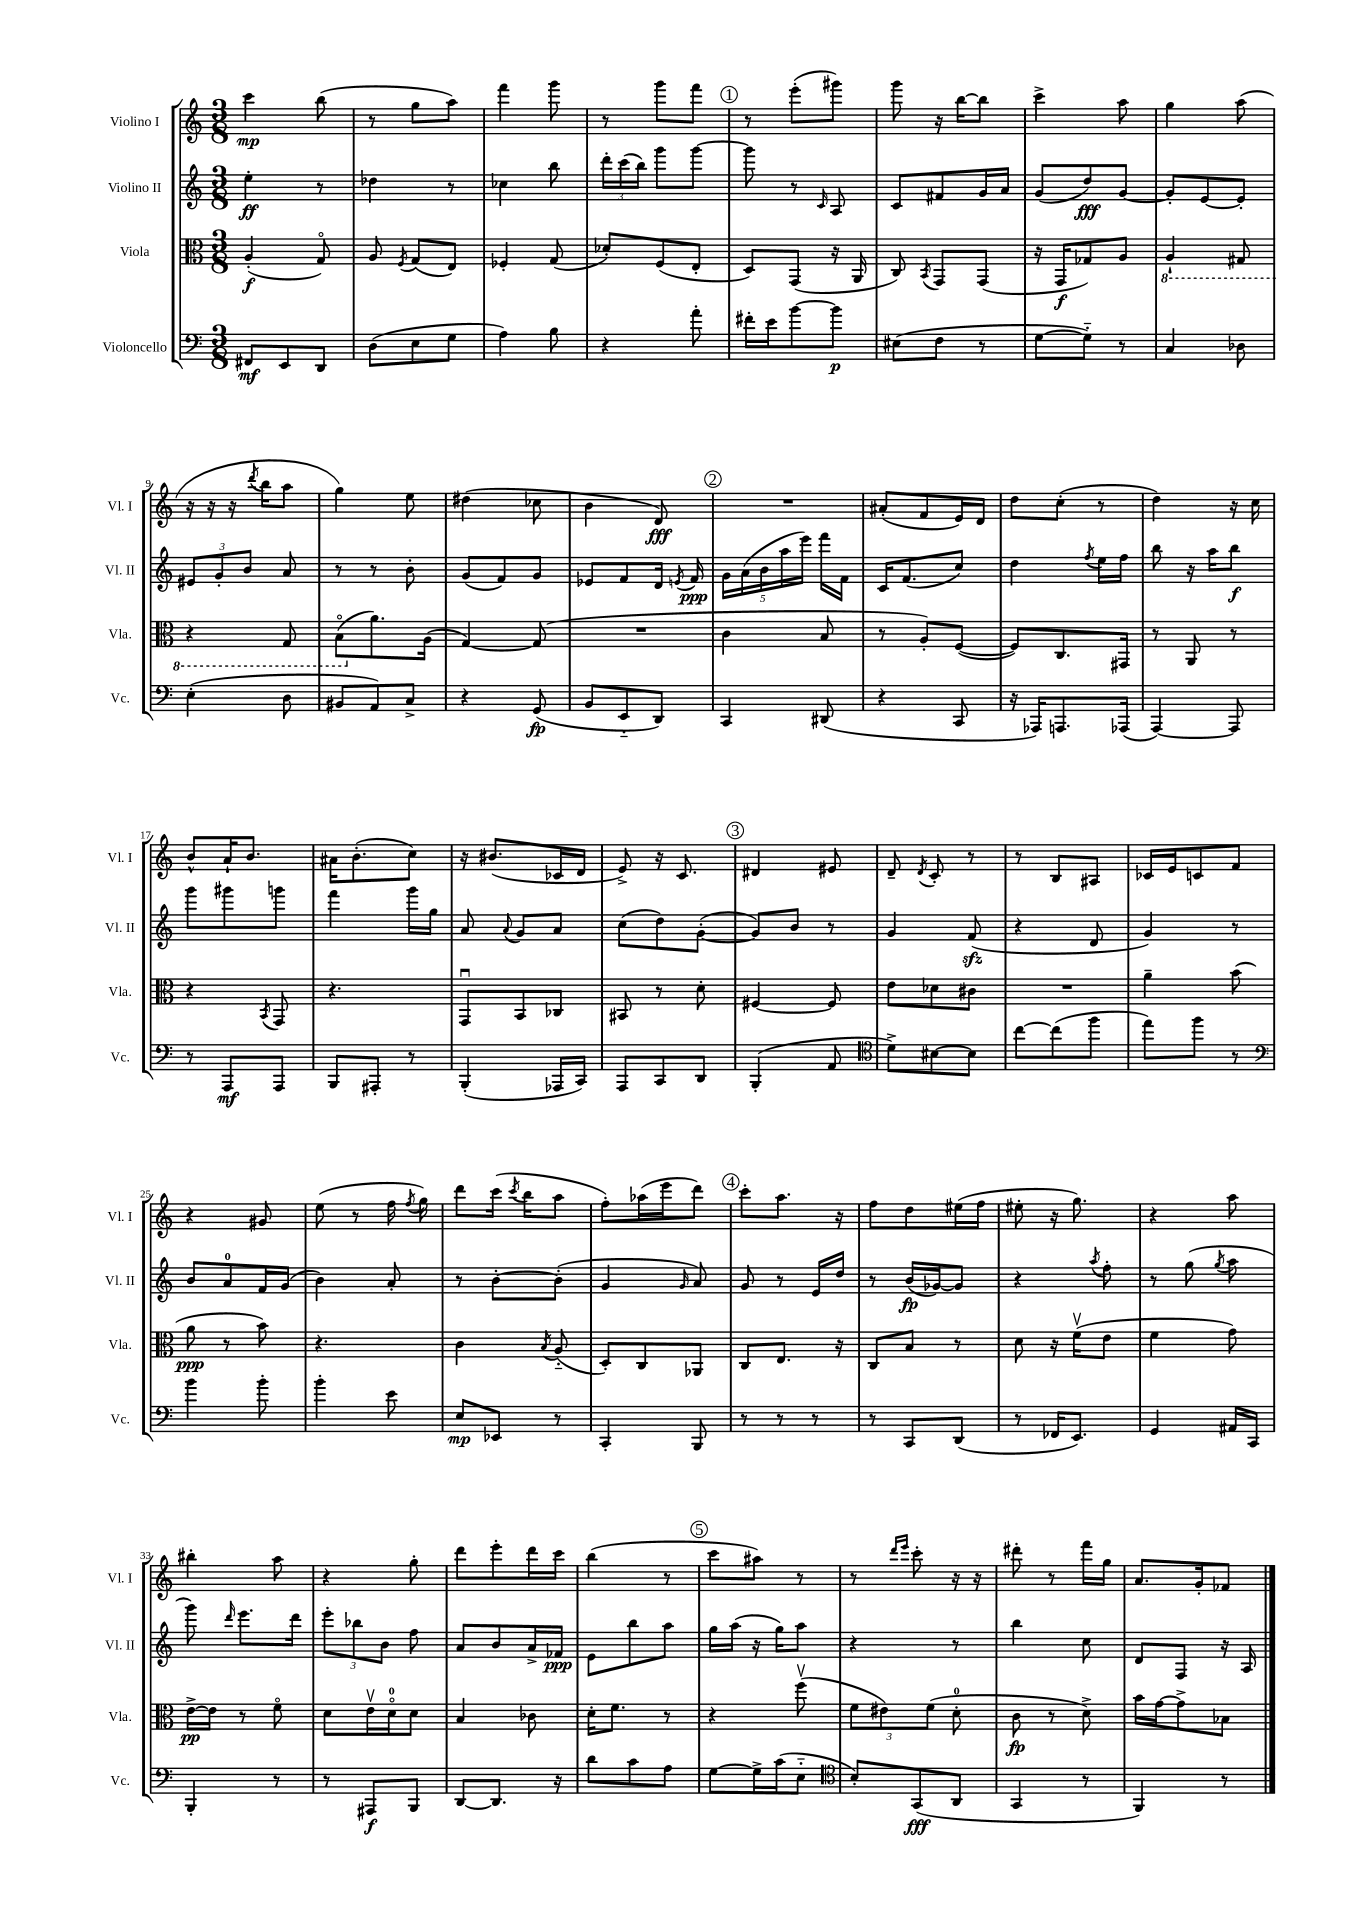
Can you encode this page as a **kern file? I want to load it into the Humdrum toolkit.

**kern	**dynam	**kern	**dynam	**kern	**dynam	**kern	**dynam
*part4	*part4	*part3	*part3	*part2	*part2	*part1	*part1
*staff4	*staff4	*staff3	*staff3	*staff2	*staff2	*staff1	*staff1
*I"Violoncello	*	*I"Viola	*	*I"Violino II	*	*I"Violino I	*
*I'Vc.	*	*I'Vla.	*	*I'Vl. II	*	*I'Vl. I	*
*clefF4	*	*clefC3	*	*clefG2	*	*clefG2	*
*k[]	*	*k[]	*	*k[]	*	*k[]	*
*M3/8	*	*M3/8	*	*M3/8	*	*M3/8	*
=1	=1	=1	=1	=1	=1	=1	=1
8FF#X/L	mf	(4A'/	f	4ee'\	ff	4ccc\	mp
8EE/	.	.	.	.	.	.	.
8DD/J	.	8G/)	.	8r	.	(8bb\	.
=2	=2	=2	=2	=2	=2	=2	=2
(8D\L	.	8A/	.	4dd-X\	.	8r	.
.	.	8qF/	.	.	.	.	.
8E\	.	(8G/L	.	.	.	8gg\L	.
8G\J	.	8E/J)	.	8r	.	8aa\J)	.
=3	=3	=3	=3	=3	=3	=3	=3
4A\)	.	4F-X'/	.	4cc-X\	.	4fff\	.
8B\	.	(8G/	.	8bb\	.	8ggg\	.
=4	=4	=4	=4	=4	=4	=4	=4
4r	.	8d-X'/L)	.	24ddd'\LL	.	8r	.
.	.	.	.	(24ccc\	.	.	.
.	.	.	.	24bb\JJ)	.	.	.
.	.	(8F/	.	8ggg\L	.	8ggg\L	.
8a'\	.	8E'/J	.	[8ggg\J	.	8fff\J	.
!!LO:REH:place=s1:t=1
=5	=5	=5	=5	=5	=5	=5	=5
16f#X'\LL	.	8D/L)	.	8ggg\]	.	8r	.
16e\J	.	.	.	.	.	.	.
[8b\	.	(8GG/J	.	8r	.	(8eee'\L	.
.	.	.	.	16qqc/	.	.	.
8b\J]	p	16r	.	8A/	.	8ggg#X\J)	.
.	.	16AA/	.	.	.	.	.
=6	=6	=6	=6	=6	=6	=6	=6
(8E#X\L	.	8C/)	.	8c/L	.	8ggg\	.
.	.	8qBB/	.	.	.	.	.
8F\J	.	8GG/L	.	8f#X/	.	16r	.
.	.	.	.	.	.	[16bb\KL	.
8r	.	(8GG/J	.	16g/L	.	8bb\J]	.
.	.	.	.	16a/JJ	.	.	.
=7	=7	=7	=7	=7	=7	=7	=7
[8G\L	.	16r	.	(8g/L	.	4ccc^\	.
.	.	16GG/KL	f	.	.	.	.
8G\J])	.	8G-X/)	.	8dd/)	fff	.	.
8r	.	8A/J	.	[8g/J	.	8aa\	.
=8	=8	=8	=8	=8	=8	=8	=8
*	*	*8ba	*	*	*	*	*
4C/	.	4AA`/	.	8g'/L]	.	4gg\	.
.	.	.	.	[8e/	.	.	.
8D-X\	.	8GG#X/	.	8e'/J]	.	(8aa\	.
!!LO:LB:g=z
=9	=9	=9	=9	=9	=9	=9	=9
(4E'\	.	4r	.	12e#X/L	.	16r	.
.	.	.	.	.	.	16r	.
.	.	.	.	12g'/	.	.	.
.	.	.	.	.	.	16r	.
.	.	.	.	12b/J	.	.	.
.	.	.	.	.	.	8qddd/	.
.	.	.	.	.	.	16bb\KL	.
8D\	.	8GG/	.	8a/	.	8aa\J	.
=10	=10	=10	=10	=10	=10	=10	=10
8BB#X/L	.	(8BB\L	.	8r	.	4gg\)	.
*	*	*X8ba	*	*	*	*	*
8AA/)	.	8.a\)	.	8r	.	.	.
8C^/J	.	.	.	8b'\	.	8ee\	.
.	.	(16A\Jk	.	.	.	.	.
=11	=11	=11	=11	=11	=11	=11	=11
4r	.	[4G/)	.	(8g/L	.	(4dd#X\	.
.	.	.	.	8f/)	.	.	.
(8GG/	fp	(8G/]	.	8g/J	.	8cc-X\	.
=12	=12	=12	=12	=12	=12	=12	=12
8BB/L	.	4.r	.	8e-X/L	.	4b\	.
8EE/	.	.	.	8f/	.	.	.
8DD/J)	.	.	.	16d/Jk	.	8d/)	fff
.	.	.	.	8qen/	.	.	.
.	.	.	.	16f/	ppp	.	.
!!LO:REH:place=s1:t=2
=13	=13	=13	=13	=13	=13	=13	=13
4CC/	.	4c\	.	20g\LL	.	4.r	.
.	.	.	.	(20a\	.	.	.
.	.	.	.	20b\	.	.	.
.	.	.	.	20aa\	.	.	.
.	.	.	.	20eee\JJ)	.	.	.
(8DD#X/	.	8B/	.	16fff\LL	.	.	.
.	.	.	.	16f\JJ	.	.	.
=14	=14	=14	=14	=14	=14	=14	=14
4r	.	8r	.	16c/KL	.	(8a#X'/L	.
.	.	.	.	(8.f/	.	.	.
.	.	8A'/L)	.	.	.	8f/	.
8CC/	.	([8F/J	.	8cc/J)	.	16e/L)	.
.	.	.	.	.	.	16d/JJ	.
=15	=15	=15	=15	=15	=15	=15	=15
16r	.	8F/L])	.	4dd\	.	8dd\L	.
16AAA-X/KL)	.	.	.	.	.	.	.
8.AAAn/	.	8.C/	.	.	.	(8cc'\J	.
.	.	.	.	8qff/	.	.	.
.	.	.	.	16ee\LL	.	8r	.
(16AAA-X/Jk	.	16GG#X/Jk	.	16ff\JJ	.	.	.
=16	=16	=16	=16	=16	=16	=16	=16
[4AAA/)	.	8r	.	8bb\	.	4dd\)	.
.	.	8AA/	.	16r	.	.	.
.	.	.	.	16aa\KL	.	.	.
8AAA/]	.	8r	.	8bb\J	f	16r	.
.	.	.	.	.	.	16cc\	.
!!LO:LB:g=z
=17	=17	=17	=17	=17	=17	=17	=17
8r	.	4r	.	8ggg\L	.	8b^^/L	.
8AAA/L	mf	.	.	8ggg#X\	.	16a`/K	.
.	.	.	.	.	.	8.b/J	.
.	.	8qBB/	.	.	.	.	.
8AAA/J	.	8GG/	.	8gggn\J	.	.	.
=18	=18	=18	=18	=18	=18	=18	=18
8BBB/L	.	4.r	.	4fff\	.	16a#X\KL	.
.	.	.	.	.	.	(8.b'\	.
8AAA#X'/J	.	.	.	.	.	.	.
8r	.	.	.	16ggg\LL	.	8cc\J)	.
.	.	.	.	16gg\JJ	.	.	.
=19	=19	=19	=19	=19	=19	=19	=19
(4BBB'/	.	8GGu/L	.	8a/	.	16r	.
.	.	.	.	.	.	(8.b#X/L	.
.	.	.	.	8qqa/	.	.	.
.	.	8BB/	.	8g/L	.	.	.
16AAA-X/LL	.	8C-X/J	.	8a/J	.	16c-X/L	.
16CC/JJ)	.	.	.	.	.	16d/JJ	.
=20	=20	=20	=20	=20	=20	=20	=20
8AAA/L	.	8BB#X/	.	(8cc\L	.	8e^/)	.
8CC/	.	8r	.	8dd\)	.	16r	.
.	.	.	.	.	.	8.c/	.
8DD/J	.	8d'\	.	([8g'\J	.	.	.
!!LO:REH:place=s1:t=3
=21	=21	=21	=21	=21	=21	=21	=21
(4BBB'/	.	[4F#X/	.	8g/L])	.	4d#X/	.
.	.	.	.	8b/J	.	.	.
8AA/	.	8F#/]	.	8r	.	8e#X/	.
=22	=22	=22	=22	=22	=22	=22	=22
*clefC4	*	*	*	*	*	*	*
8d^\L)	.	8e\L	.	4g/	.	8d~/	.
.	.	.	.	.	.	8qd/	.
[8B#X\	.	8d-X\	.	.	.	8c'/	.
8B#\J]	.	8c#X\J	.	(8fzz/	.	8r	.
=23	=23	=23	=23	=23	=23	=23	=23
[8cc\L	.	4.r	.	4r	.	8r	.
(8cc\]	.	.	.	.	.	8B/L	.
8ff\J	.	.	.	8d/	.	8A#X/J	.
=24	=24	=24	=24	=24	=24	=24	=24
8ee\L)	.	4a~\	.	4g/)	.	16c-X/LL	.
.	.	.	.	.	.	16e/J	.
8ff\J	.	.	.	.	.	8cn/	.
8r	.	(8b\	.	8r	.	8f/J	.
!!LO:LB:g=z
=25	=25	=25	=25	=25	=25	=25	=25
*clefF4	*	*	*	*	*	*	*
4b\	.	8a\	ppp	8b/L	.	4r	.
.	.	8r	.	8a/	.	.	.
8b'\	.	8b\)	.	16f/L	.	8g#X/	.
.	.	.	.	(16g/JJ	.	.	.
=26	=26	=26	=26	=26	=26	=26	=26
4b'\	.	4.r	.	4b\)	.	(8ee\	.
.	.	.	.	.	.	8r	.
8e\	.	.	.	8a'/	.	16ff\	.
.	.	.	.	.	.	8qff/	.
.	.	.	.	.	.	16gg\)	.
=27	=27	=27	=27	=27	=27	=27	=27
8E/L	mp	4c\	.	8r	.	8ddd\L	.
8EE-X/J	.	.	.	[8b'\L	.	(16ccc\Jk	.
.	.	.	.	.	.	8qccc/	.
.	.	.	.	.	.	16bb\KL	.
.	.	8qB/	.	.	.	.	.
8r	.	(8A/	.	(8b'\J]	.	8aa\J	.
=28	=28	=28	=28	=28	=28	=28	=28
4CC'/	.	8D'/L)	.	4g/	.	8ff'\L)	.
.	.	8C/	.	.	.	(16aa-X\L	.
.	.	.	.	.	.	16eee\J	.
.	.	.	.	16qqg/	.	.	.
8BBB/	.	8AA-X/J	.	8a/)	.	8ddd\J)	.
!!LO:REH:place=s1:t=4
=29	=29	=29	=29	=29	=29	=29	=29
8r	.	8C/L	.	8g/	.	8ccc'\L	.
8r	.	8.E/J	.	8r	.	8.aa\J	.
8r	.	.	.	16e/LL	.	.	.
.	.	16r	.	16dd/JJ	.	16r	.
=30	=30	=30	=30	=30	=30	=30	=30
8r	.	8C/L	.	8r	.	8ff\L	.
8CC/L	.	8B/J	.	(16b/LL	fp	8dd\	.
.	.	.	.	[16g-X/J)	.	.	.
(8DD/J	.	8r	.	8g-/J]	.	(16ee#X\L	.
.	.	.	.	.	.	16ff\JJ	.
=31	=31	=31	=31	=31	=31	=31	=31
8r	.	8d\	.	4r	.	8ee#X'\	.
16FF-X/KL	.	16r	.	.	.	16r	.
8.EE/J)	.	(16fv\KL	.	.	.	8.gg\)	.
.	.	.	.	8qaa/	.	.	.
.	.	8e\J	.	8ff'\	.	.	.
=32	=32	=32	=32	=32	=32	=32	=32
4GG/	.	4f\	.	8r	.	4r	.
.	.	.	.	(8gg\	.	.	.
.	.	.	.	8qgg/	.	.	.
16AA#X/LL	.	8g\)	.	8aa\	.	8aa\	.
16CC/JJ	.	.	.	.	.	.	.
!!LO:LB:g=z
=33	=33	=33	=33	=33	=33	=33	=33
4BBB'/	.	[16e^\LL	pp	8ggg\)	.	4bb#X'\	.
.	.	16e\JJ]	.	.	.	.	.
.	.	.	.	16qqddd/	.	.	.
.	.	8r	.	8.eee\L	.	.	.
8r	.	8f\	.	.	.	8aa\	.
.	.	.	.	16ddd\Jk	.	.	.
=34	=34	=34	=34	=34	=34	=34	=34
8r	.	8d\L	.	12eee'\L	.	4r	.
.	.	.	.	12bb-X\	.	.	.
8AAA#X/L	f	16ev\L	.	.	.	.	.
.	.	.	.	12b\J	.	.	.
.	.	16d\J	.	.	.	.	.
8BBB/J	.	8d\J	.	8ff\	.	8gg'\	.
=35	=35	=35	=35	=35	=35	=35	=35
[8DD/L	.	4B/	.	8a/L	.	8ddd\L	.
8.DD/J]	.	.	.	8b/	.	8eee'\	.
.	.	8c-X\	.	16a^/L	.	16ddd\L	.
16r	.	.	.	16f-X/JJ	ppp	16ccc\JJ	.
=36	=36	=36	=36	=36	=36	=36	=36
8d\L	.	16d'\KL	.	8e\L	.	(4bb\	.
.	.	8.f\J	.	.	.	.	.
8c\	.	.	.	8bb\	.	.	.
8A\J	.	8r	.	8aa\J	.	8r	.
!!LO:REH:place=s1:t=5
=37	=37	=37	=37	=37	=37	=37	=37
[8G\L	.	4r	.	16gg\LL	.	8ccc\L	.
.	.	.	.	(16aa\JJ	.	.	.
16G^\L]	.	.	.	16r	.	8aa#X\J)	.
(16c\J	.	.	.	16gg\KL)	.	.	.
8E\J	.	(8ffv\	.	8aa\J	.	8r	.
=38	=38	=38	=38	=38	=38	=38	=38
*clefC4	*	*	*	*	*	*	*
8B'/L)	.	12f\L	.	4r	.	8r	.
.	.	12e#X\)	.	.	.	.	.
.	.	.	.	.	.	16qqddd/LL	.
.	.	.	.	.	.	16qqeee/JJ	.
(8GG/	fff	.	.	.	.	8ccc'\	.
.	.	(12f\J	.	.	.	.	.
8AA/J	.	8d'\	.	8r	.	16r	.
.	.	.	.	.	.	16r	.
=39	=39	=39	=39	=39	=39	=39	=39
4GG/	.	8c\	fp	4bb\	.	8ddd#X'\	.
.	.	8r	.	.	.	8r	.
8r	.	8d^\)	.	8cc\	.	16fff\LL	.
.	.	.	.	.	.	16gg\JJ	.
=40	=40	=40	=40	=40	=40	=40	=40
4FF/)	.	16b\LL	.	8d/L	.	8.a/L	.
.	.	[16g\J	.	.	.	.	.
.	.	8g^\]	.	8F/J	.	.	.
.	.	.	.	.	.	16g'/k	.
8r	.	8B-X\J	.	16r	.	8f-X/J	.
.	.	.	.	16A/	.	.	.
==	==	==	==	==	==	==	==
*-	*-	*-	*-	*-	*-	*-	*-
